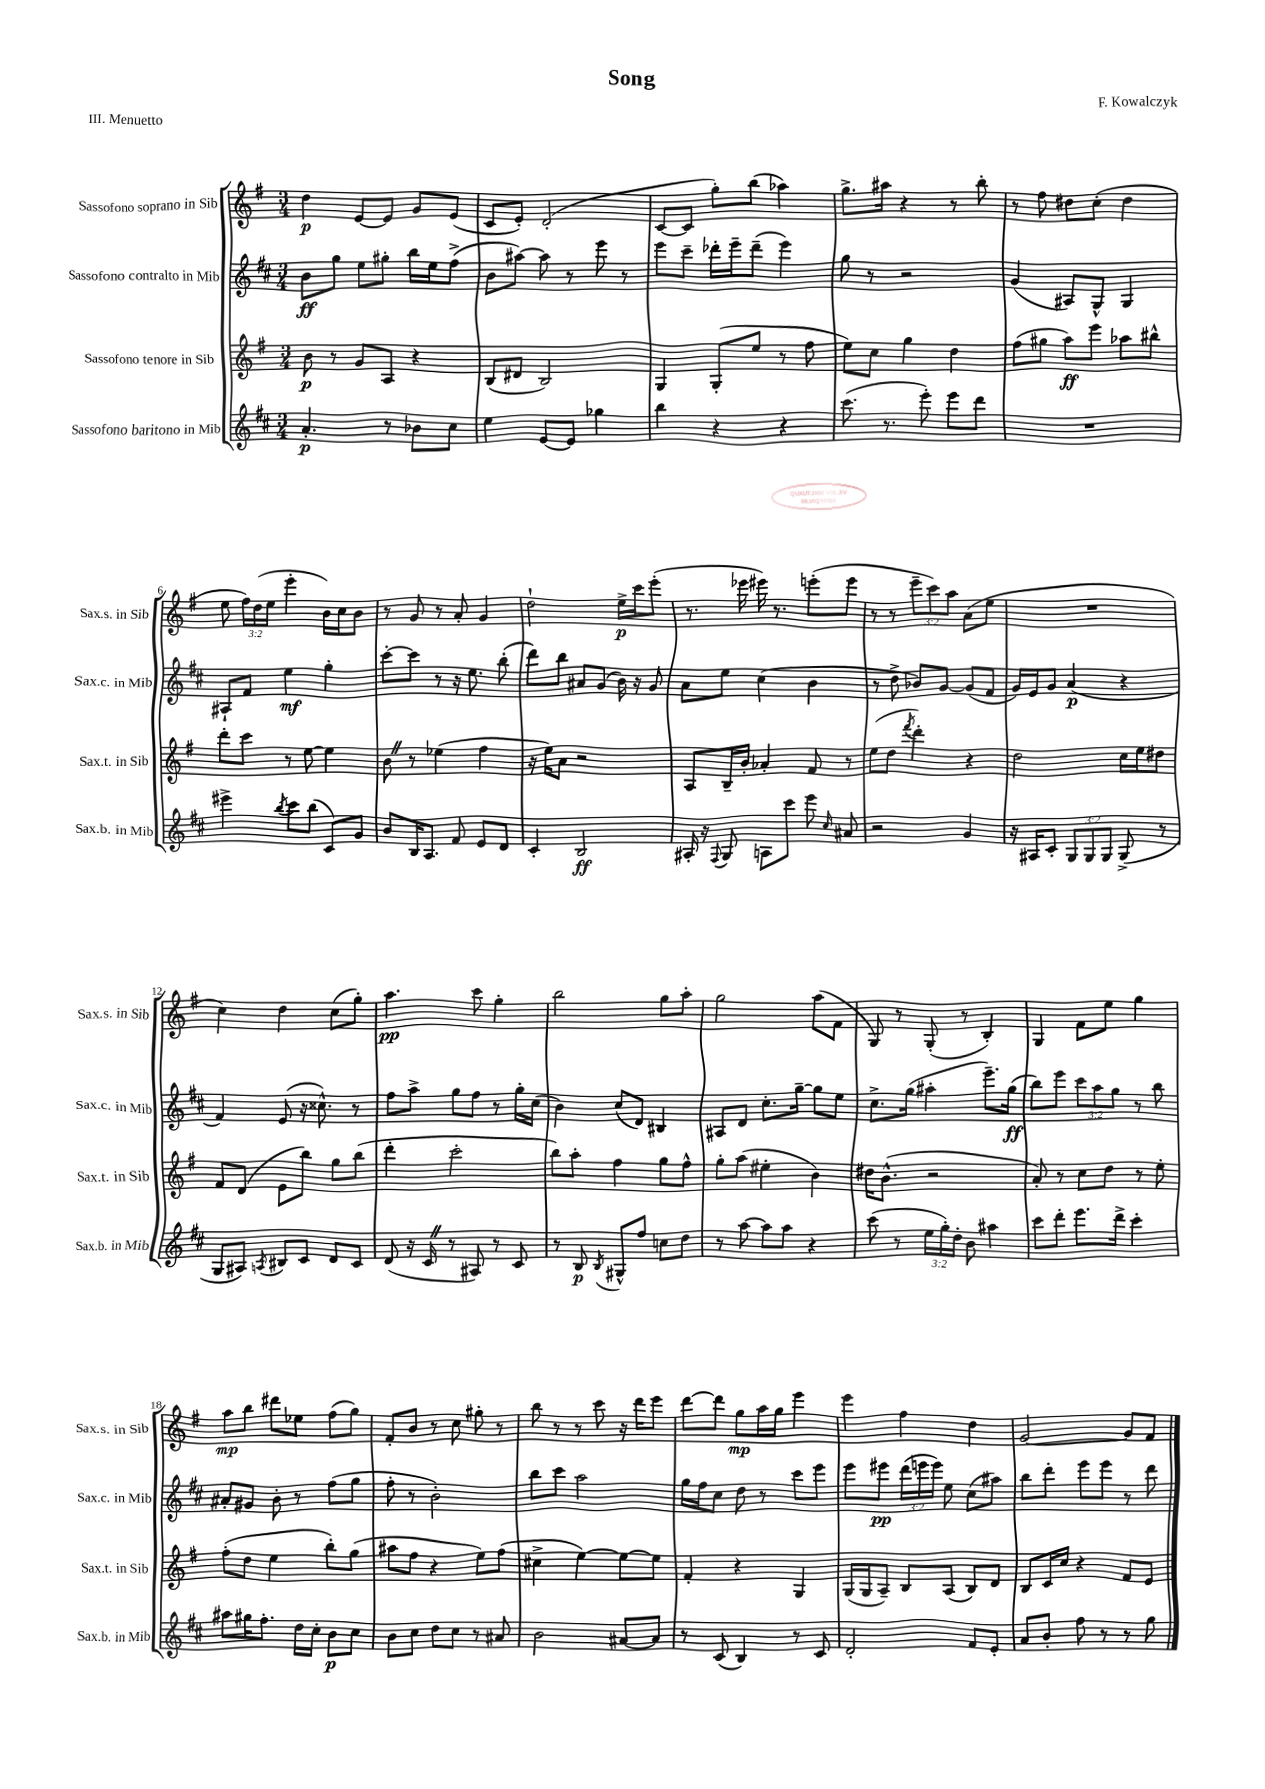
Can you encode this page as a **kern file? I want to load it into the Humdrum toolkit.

**kern	**kern	**kern	**kern
*staff4	*staff3	*staff2	*staff1
*clefG2	*clefG2	*clefG2	*clefG2
*k[f#c#]	*k[f#]	*k[f#c#]	*k[f#]
*M3/4	*M3/4	*M3/4	*M3/4
4.a'/	8b\	8b\L	4dd\
.	8r	8gg\J	.
.	8g/L	8ee\L	[8e/L
8r	8A/J	8gg#'\J	8e/]J
8b-\L	4r	16bb\LL	8g/L
.	.	16ee\J	.
8cc#\J	.	(8ff#^\J	(8e/J
=	=	=	=
4ee\	(8B/L	8b\L	8c/L
.	8d#/J	[8aa#\J)	8e'/J)
[8e/L	2B/)	8aa#\]	(2d'/
8e/]J	.	8r	.
4gg-\	.	8eee\	.
.	.	8r	.
=	=	=	=
4bb\	4G/	8eee\L	[8c/L
.	.	8ccc#~\J	8c/]J
4r	(8G'/L	16ddd-'\LL	8gg'\L)
.	.	16eee~\J	.
.	8ee/J	(8ddd-~\J	(8bb\J
4r	8r	4eee\)	4aa-\)
.	8ff#\	.	.
=	=	=	=
(8.ccc#\	8ee\L)	8gg\	8.gg^\L
.	8cc\J	8r	.
8.r	.	.	16aa#\Jk
.	4gg\	2r	4r
8eee'\)	.	.	.
8eee\L	4dd\	.	8r
8ddd\J	.	.	8bb'\
=	=	=	=
2.r	(8ff#\L	(4g/	8r
.	8gg#\J	.	8ff#\
.	8aa\L)	8A#/L)	8dd#\L
.	8eee\J	8G^^/J	(8cc'\J
.	8aa-\L	4G/	4dd#\
.	8bb#^^\J	.	.
=	=	=	=
4eee#^\	8ddd'\L	8A#`/L	8ee\
.	8ccc\J	8f#/J	24ff#\LL)
.	.	.	(24dd\
.	.	.	24ee\JJ
8qbb/	.	.	.
8ccc#\L	8r	4ee\	4eee'\
(8bb\J	[8ee\	.	.
8c#/L)	4ee\]	4gg'\	16b\LL)
.	.	.	16cc\J
8g/J	.	.	8b\J
=	=	=	=
8b/L	8b\	[8ccc#'\L	8r
16B/K	8r	8ccc#\]J	8g/
8.A/J	.	.	.
.	(4ee-\	8r	8r
8f#/	.	16r	8a'/
.	.	8.ee\	.
8e/L	4ff#\	.	4g/
8d/J	.	(8bb'\	.
=	=	=	=
4c#'/	16r	8ddd\L)	2dd`\
.	16ee\LK)	.	.
.	8a\J	8bb\J	.
2B/	2r	8a#/L	.
.	.	(8g/J	.
.	.	16b\)	16ee^\LL
.	.	16r	16ccc\J
.	.	8g/	(8eee'\J
=	=	=	=
16A#'/	8A/L	8a\L	8.r
16r	.	.	.
8qqF#/	.	.	.
8G/	16B~/L	8ee\J	.
.	16b'/JJ	.	16eee-\
8A\L	4a-'/	(4cc#\	16eee#\)
.	.	.	8.r
8ccc#\J	.	.	.
8eee\	8f#/	4b\	(8eee'\L
16qqcc#/	.	.	.
8a#/	8r	.	8eee\J
=	=	=	=
2r	(8ee\L	8r	8r
.	8dd\J	8dd^\	8r
.	8qfff#/	.	.
.	4ddd'\)	8b-/L)	12eee~\L
.	.	.	12ccc\)
.	.	[8g/J	.
.	.	.	12aa\J
4g/	4r	(8g/]L	(8a\L
.	.	8f#/J	8ee\J
=	=	=	=
16r	2dd\	16g/LL)	2.r
16A#/LK	.	16e/J	.
8c#'/J	.	8g/J	.
12G/L	.	(4a/	.
12G/	.	.	.
12G/J	.	.	.
(8G^/	16cc\LL	4r	.
.	16ee\J	.	.
8r	8dd#\J	.	.
=	=	=	=
8G/L	8f#/L	4f#/)	4cc\)
8A#/J)	(8d/J	.	.
8qA/	.	.	.
8B#/L	8e\L	(8e/	4dd\
8c#/J	8bb\J)	16r	.
.	.	8.cc##^^\)	.
8d/L	8gg\L	.	(8cc\L
8c#/J	(8bb\J	8r	8gg'\J)
=	=	=	=
(8d/	4ddd'\	8ff#\L	4.aa\
16r	.	8aa^\J	.
16c#/	.	.	.
8r	2ccc'\	8gg\L	.
8A#/)	.	8ff#\J	8ccc\
8r	.	8r	4gg'\
8c#/	.	16gg'\LL	.
.	.	(16cc#\JJ	.
=	=	=	=
8r	8bb\L)	4b\)	2bb\
8B/	8aa'\J	.	.
8qB/	.	.	.
8G#^^/L	4ff#\	(8cc#/L	.
8ff#/J	.	8d/J)	.
8cc\L	8gg\L	4B#/	8gg\L
8dd\J	8ff#^^\J	.	8aa'\J
=	=	=	=
8r	8gg'\L	8A#/L	2gg\
[8aa\	(8aa\J	8d/J	.
8aa\]L	4ee#'\	8.cc#'\L	.
8aa\J	.	.	.
.	.	[16gg~\Jk	.
4r	4b\)	8gg\]L	(8aa\L
.	.	8ee\J	8f#\J
=	=	=	=
(8ccc#\	16dd#\LK	8.cc#^\L	8G/)
.	(8.b^^\J	.	.
8r	.	.	8r
.	.	(16gg\Jk	.
24ee\LL	2r	4aa#'\	(8G'/
24gg'\)	.	.	.
24dd'\JJ	.	.	.
8b\	.	.	8r
4aa#\	.	8.eee~\L)	4B'/)
.	.	(16gg\Jk	.
=	=	=	=
8ccc#\L	8a'/)	8bb\L)	4G/
8ddd'\J	8r	8eee\J	.
8.eee\L	8cc\L	12ccc#\L	8f#\L
.	.	12aa\	.
.	8dd\J	.	8ee\J
.	.	12gg\J	.
16ddd^\Jk	.	.	.
4ccc#'\	8r	8r	4gg\
.	8ee'\	8bb\	.
=	=	=	=
8aa#\L	(8ff#'\L	8a#'/L	8aa\L
16gg#\K	8dd\J	8g#/J	8bb\J
8.ff#'\J	.	.	.
.	4ee\	8b'\	8ddd#\L
16dd\LL	.	8r	8ee-\J
16cc#'\JJ	.	.	.
8b\L	8bb'\L)	(8ff#\L	(8ff#\L
8cc#\J	(8gg\J	8gg\J	8gg\J)
=	=	=	=
8b\L	8aa#\L	8ff#'\	8f#'/L
8cc#\J	8ff#\J	8r	8b/J
8dd\L	4r	2b'\)	8r
8cc#\J	.	.	8cc\
8r	8ee\L)	.	8gg#'\
8a#/	(8ff#\J	.	8r
=	=	=	=
2b\	4cc#^\	8bb\L	8bb\
.	.	8ccc#\J	8r
.	[4ee\)	2aa\	8r
.	.	.	8ccc\
[8a#/L	8ee\_L	.	16r
.	.	.	16ddd\LK
8a#/]J	8ee\]J	.	8eee\J
=	=	=	=
8r	4f#'/	16gg\LL	[8ddd\L
.	.	16ff#\J	.
(8c#/	.	8cc#\J	8ddd\]J
4B/)	4r	8dd\	8gg\L
.	.	8r	16aa\L
.	.	.	16gg\JJ
8r	4G/	8ccc#\L	4eee\
8c#/	.	8eee\J	.
=	=	=	=
2d'/	(16G/LL	8eee\L	4eee\
.	16G/J	.	.
.	8A~/J)	8eee#\J	.
.	8B/L	(24ddd\LL	4ff#\
.	.	24eee\	.
.	.	24eee\JJ)	.
.	(8A/J	8ee\	.
8f#/L	8B/L)	(8cc#\L	4dd\
8e'/J	8d/J	8aa#\J)	.
=	=	=	=
8a/L	8B/L	8bb\L	[2g/
8b'/J	16c/L	8ddd'\J	.
.	16cc/JJ	.	.
8ff#\	4r	8eee\L	.
8r	.	8eee\J	.
8r	8f#/L	8r	8g/]L
8gg\	8e/J	8ddd\	8f#/J
==	==	==	==
*-	*-	*-	*-
